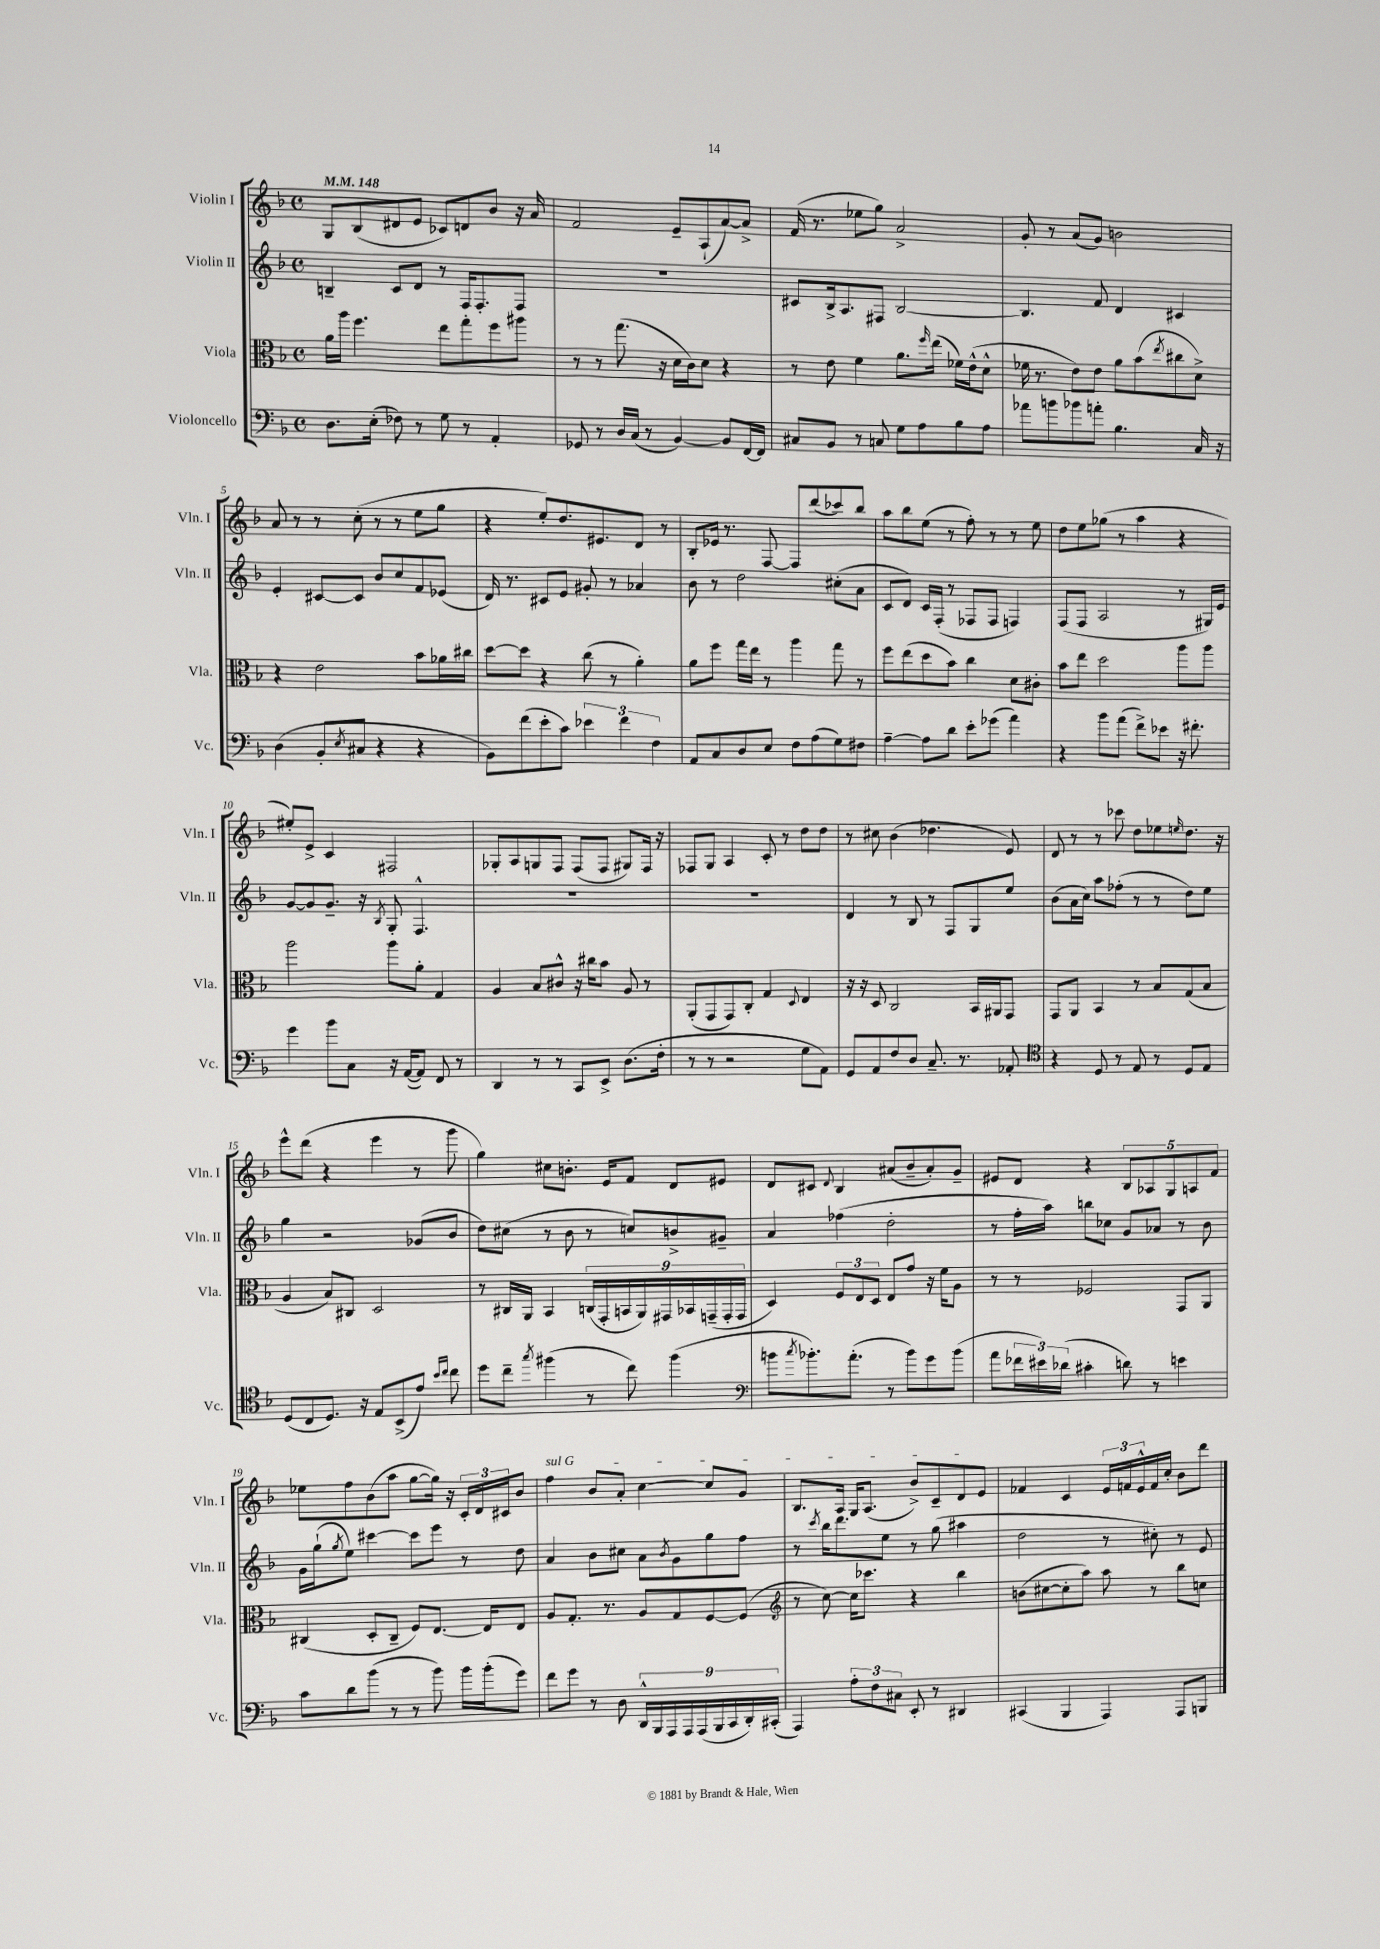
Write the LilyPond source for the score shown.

<<
\new StaffGroup <<
\new Staff = "s0" \with { instrumentName = "Violin I" shortInstrumentName = "Vln. I" } {
    \clef treble \key f \major \defaultTimeSignature \time 4/4 \tempo 4 = 148
    g8 bes8( dis'8 e'8 ces'8) d'8 bes'8 r16 a'16 |
    f'2 e'8-- a8-!( a'8~) a'8-> |
    f'16( r8. ees''8 g''8) a'2-> |
    g'8-. r8 a'8( g'8) b'2 |
    a'8 r8 r8 c''8-.( r8 r8 e''8 g''8 |
    r4 e''8-.) d''8. eis'8. d'8 r8 |
    bes8-. ees'16 r8. f8~ f8 d'''8( ces'''8) bes''8 |
    a''8 bes''8 e''8( r8 f''8-.) r8 r8 e''8 |
    d''8 e''8 ges''8( r8 a''4 r4 |
    eis''8-.) e'8-> c'4 fis2 |
    ges8-. a8 g8 f8 f8( f8 gis8) f16 r16 |
    fes8 g8 a4 c'8-. r8 d''8 d''8 |
    r8 cis''8 bes'4( des''4. e'8) |
    d'8 r8 r8 ces'''8 d''8 ees''8 \grace { e''16 } d''8. r16 |
    e'''8-^ d'''8( r4 e'''4 r8 g'''8 |
    g''4) cis''8 b'8.-. e'16 f'8 d'8 eis'8 |
    d'8 cis'8 \appoggiatura { d'8 } bes4 ais'8( bes'8-- ais'8-.) g'8-- |
    eis'8 d'8 r4 \tuplet 5/4 { bes8 aes8 g8 a8 f'8 } |
    ees''8 f''8 bes'8( a''8 g''8~ g''16) r16 \tuplet 3/2 { c'16-. d'16 cis'16 } bes'8 |
    \once \override TextSpanner.bound-details.left.text = \markup { \italic "sul G" } f''4\startTextSpan bes'8 a'8-. c''4~ c''8 g'8 |
    bes8. a16 g16 a8.( bes'8->) c'8-- d'8 e'8\stopTextSpan |
    fes'4 c'4 \tuplet 3/2 { e'16 f'16 e'16-^ } f'16 c''16-. bes'8 d'''8 \bar "|." |
}
\new Staff = "s1" \with { instrumentName = "Violin II" shortInstrumentName = "Vln. II" } {
    \clef treble \key f \major \defaultTimeSignature \time 4/4
    b4-- c'8 d'8 r8 f16 f8.-. f8 |
    R1 |
    cis'8 bes16-> a8. fis8 bes2~ |
    bes4. f'8 d'4 cis'4 |
    e'4-. cis'8~ cis'8 bes'8 c''8 f'8 ees'8( |
    d'16) r8. cis'8 e'8 gis'8-. r8 aes'4 |
    bes'8 r8 d''2 cis''8-.( a'8 |
    c'8 d'8) c'16 f16-.( r8 fes8 fes8 f4) |
    f8( f8 a2 r8 gis16) e'16 |
    g'8~ g'8 g'8.-- r16 \acciaccatura { bes8 } g8-. f4.-^ |
    R1 |
    R1 |
    d'4 r8 bes8 r8 f8 g8 e''8 |
    bes'8( a'16 c''16) a''8 fes''8-.( r8 r8 d''8) e''8 |
    g''4 r2 ges'8( bes'8 |
    d''8) cis''8( r8 bes'8 r8 c''8) b'8-> gis'8-- |
    a'4 fes''4( d''2-. |
    r8 f''16-. a''16) b''8 ces''8 g'8 aes'8 r8 bes'8 |
    g'16 g''16-!( \acciaccatura { g''8 } e''8) cis'''4~ cis'''8 e'''8 r8 d''8 |
    a'4 bes'8 cis''8 a'8 \acciaccatura { bes'8 } g'8 g''8 f''8 |
    r8 \acciaccatura { c'''8 } bes''16 d'''8. e''8 r8 g''8( ais''4 |
    d''2 r8 cis''8-.) r8 e'8 \bar "|." |
}
\new Staff = "s2" \with { instrumentName = "Viola" shortInstrumentName = "Vla." } {
    \clef alto \key f \major \defaultTimeSignature \time 4/4
    a'16 a''16 f''4. e''8 g''8-. f''8 ais''8 |
    r8 r8 g''8.( r16 d'16 c'16) d'8 r4 |
    r8 e'8 f'4 a'8. \grace { f''16 } e''16( fes'16) e'16-^( d'8-^ |
    fes'16 r8. e'8) e'8 a'8 bes'8( \acciaccatura { e''8 } cis''8 d'8->) |
    r4 e'2 bes'8 aes'16 cis''16 |
    d''8~ d''8 r4 c''8( r8 a'4-.) |
    a'8 f''8 g''16 e''16 r8 a''4 g''8 r8 |
    f''8 e''8( d''8 bes'8) c''4 d'8 cis'8-. |
    bes'8 e''8 d''2 a''8 a''8 |
    a''2 a''8 a'8-. g4 |
    a4 bes8 cis'8-^ r16 cis''16 bes'8 a8 r8 |
    a,8-.( g,8 g,8) c8-. g4 \appoggiatura { d8 } e4 |
    r16 r16 d8 c2 bes,16 ais,16 g,8 |
    g,8 a,8 bes,4 r8 bes8 g8( bes8 |
    a4 bes8) cis8 d2 |
    r8 cis16 a,16 bes,4 \tuplet 9/8 { c16( g,16-. b,16 a,16) gis,16 bes,16 g,16--( g,16-. g,16 } |
    d4) \tuplet 3/2 { f8 e8 d8 } e8 g'8 r16 f'16 a8 |
    r8 r8 fes2 g,8 a,8 |
    cis4( d8-. cis8-- f8) e8.~ e16 e8 |
    a8 g8.-. r8. a8 g8 f8~ f8( |
    \clef treble r8 c''8~) c''16 ces'''8. r4 bes''4 |
    b'8( cis''8~ cis''8-. a''8) a''8 r8 bes''8 c''8 \bar "|." |
}
\new Staff = "s3" \with { instrumentName = "Violoncello" shortInstrumentName = "Vc." } {
    \clef bass \key f \major \defaultTimeSignature \time 4/4
    d8. e16-.( fes8) r8 g8 r8 a,4-. |
    ges,8 r8 d16 c16( r8 bes,4~) bes,8 f,16~ f,16 |
    cis8 bes,8 r8 c8 g8 a8 bes8 a8 |
    aes'8 b'8 bes'8 a'8-. bes4. c16 r16 |
    d4( bes,8-. \acciaccatura { e8 } cis8 r4 r4 |
    bes,8) f'8( e'8-. c'8) \tuplet 3/2 { ees'4 f'4 f4 } |
    a,8 c8 d8 e8 f8 a8( g8) fis8 |
    a4~-- a8 d'8 e'8-. ges'8( a'4) |
    r4 bes'8 a'8( f'8->) ees'8 r16 fis'8.-. |
    g'4 bes'8 c8 r16 a,16~( a,8) f,8 r8 |
    d,4 r8 r8 c,8 e,8-> d8.( f16-. |
    r8 r8 r2 g8 a,8) |
    g,8 a,8 f8 d8 c8.-- r8. aes,8-. |
    \clef tenor r4 d8 r8 e8 r8 d8 e8 |
    d8( c8 d8.) r16 e8 bes,8->( e'8) \grace { bes'16 c''16 } c''8 |
    d''8 c''8-- \acciaccatura { g''8 } fis''4( r8 c''8) fis''4( |
    \clef bass b'8 \acciaccatura { c''8 } bes'8.-.) a'8.-.( r8 bes'8) g'8 bes'8( |
    a'8 \tuplet 3/2 { fes'16 eis'16) des'16( } cis'4-. d'8) r8 e'4 |
    c'8 d'8 bes'8( r8 r8 bes'8) bes'16 bes'16-.( g'8) |
    f'8 g'8 r8 d8 \tuplet 9/8 { d,16-^ bes,,16 a,,16 a,,16 a,,16( bes,,16 c,16 d,16-.) cis,16-.( } |
    a,,4) \tuplet 3/2 { a8-. f8 cis8 } e,8-. r8 dis,4 |
    cis,4( bes,,4 a,,4) a,,8 b,,8 \bar "|." |
}
>>
>>
